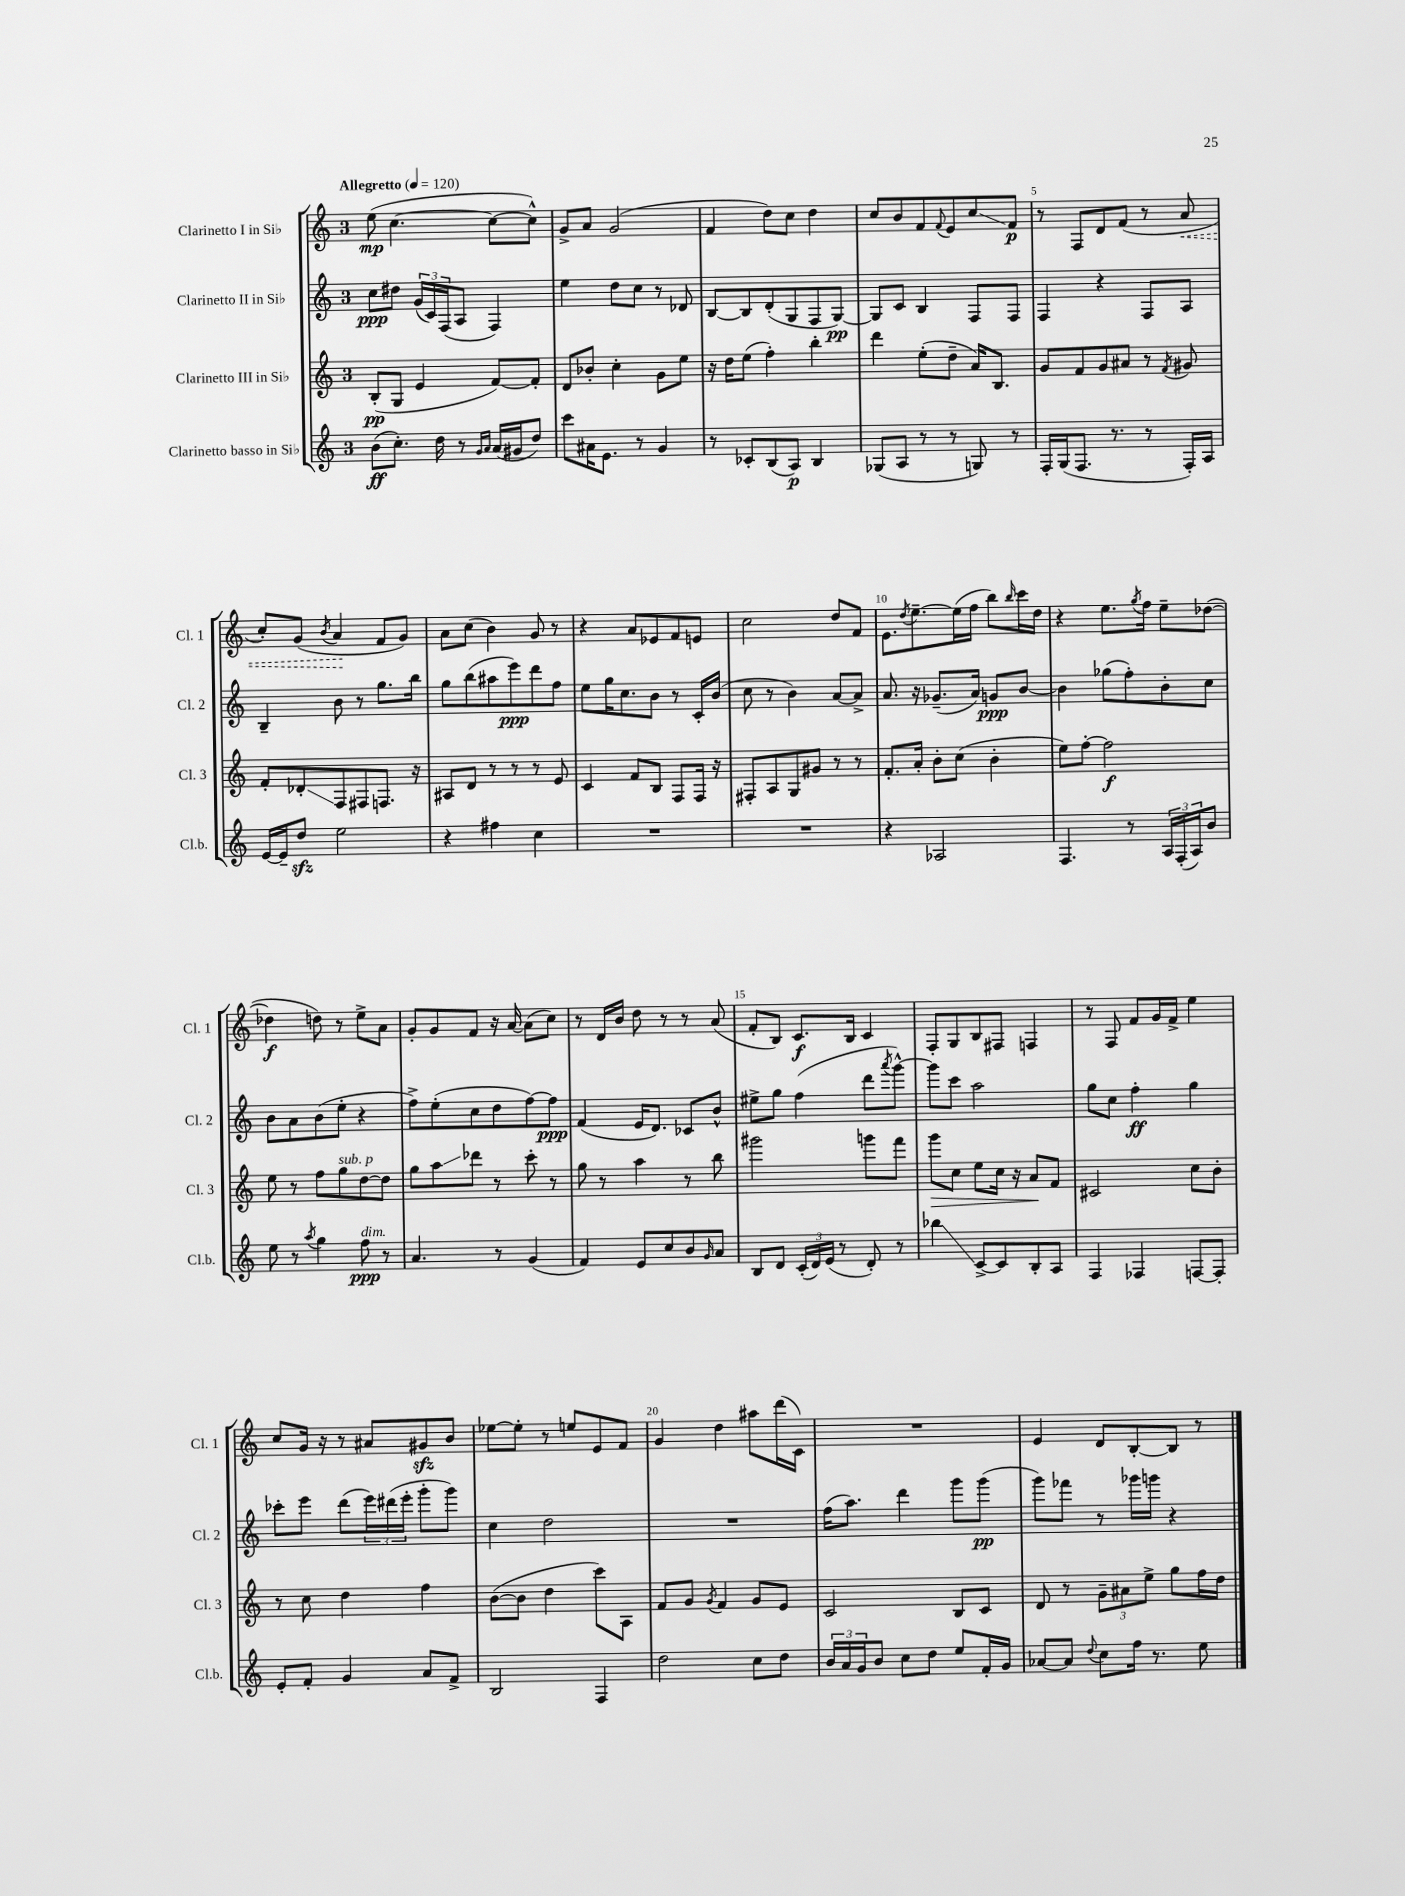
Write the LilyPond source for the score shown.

<<
\new StaffGroup <<
\new Staff = "s0" \with { instrumentName = "Clarinetto I in Sib" shortInstrumentName = "Cl. 1" } {
    \clef treble \key c \major \once \override Staff.TimeSignature.style = #'single-digit \time 3/4 \tempo "Allegretto" 4 = 120
    e''8\mp( c''4.~ c''8~ c''8-^) |
    g'8-> a'8 g'2( |
    f'4 d''8) c''8 d''4 |
    c''8 b'8 f'8 \appoggiatura { f'8 } e'8 c''8\glissando f'8\p |
    r8 f8 d'8 f'8( r8 \once \override Hairpin.style = #'dashed-line a'8\< |
    c''8-.) g'8( \acciaccatura { b'8 } a'4\! f'8 g'8) |
    a'8 c''8( b'4) g'8 r8 |
    r4 a'8 ees'8 f'8 e'8 |
    c''2 d''8 f'8 |
    e'8. \acciaccatura { d''8 } e''8.~-- e''16( f''16 b''8) \grace { b''16 } c'''16 d''16 |
    r4 e''8. \acciaccatura { g''8 } f''16 e''8-- des''8~( |
    des''4\f d''8) r8 e''8-> a'8 |
    g'8-. g'8 f'8 r16 a'16~ a'8( c''8) |
    r8 d'16 b'16 d''8 r8 r8 a'8( |
    f'8-. b8) c'8.\f b16 c'4 |
    f8-. g8 b8 fis8 f4 |
    r8 f8 f'8 g'16 f'16-> e''4 |
    c''8 g'16 r16 r8 ais'8 gis'8\sfz b'8 |
    ees''8~ ees''8-. r8 e''8 e'8 f'8 |
    g'4 d''4 ais''8 d'''16( c'16) |
    R2. |
    e'4 d'8 b8~-. b8 r8 \bar "|." |
}
\new Staff = "s1" \with { instrumentName = "Clarinetto II in Sib" shortInstrumentName = "Cl. 2" } {
    \clef treble \key c \major \once \override Staff.TimeSignature.style = #'single-digit \time 3/4
    c''8\ppp dis''8 \tuplet 3/2 { g'16( c'16) f16( } a8 f4) |
    e''4 d''8 c''8 r8 des'8 |
    b8~ b8 d'8-.( g8 f8 g8~\pp) |
    g8 c'8 b4 f8 f8 |
    f4 r4 f8 a8 |
    b4-- b'8 r8 g''8. b''16 |
    g''8 b''8( ais''8 e'''8\ppp) d'''8 f''8 |
    e''8 g''16 c''8. b'8 r8 c'16-. b'16( |
    c''8 r8 b'4) a'8~ a'8-> |
    a'8. r16 ges'8.--( a'16) g'8\ppp b'8~ |
    b'4 ges''8( f''8-.) b'8-. c''8 |
    b'8 a'8 b'8( e''8-. r4 |
    f''8->) e''8-.( c''8 d''8 f''8~) f''8\ppp |
    f'4( e'16 d'8.) ces'8 b'8-^ |
    eis''8-> g''8 f''4( d'''8 \acciaccatura { a'''8 } g'''8~-^) |
    g'''8 c'''8 a''2 |
    g''8 c''8 f''4-.\ff g''4 |
    ces'''8-. e'''8 d'''8( \tuplet 3/2 { e'''16) dis'''16( e'''16-. } g'''8-. g'''8) |
    c''4 d''2 |
    R2. |
    f''16( a''8.) d'''4 g'''8 g'''8\pp( |
    g'''8) fes'''8 r8 ges'''16 g'''16 r4 \bar "|." |
}
\new Staff = "s2" \with { instrumentName = "Clarinetto III in Sib" shortInstrumentName = "Cl. 3" } {
    \clef treble \key c \major \once \override Staff.TimeSignature.style = #'single-digit \time 3/4
    b8-.\pp( g8 e'4 f'8~) f'8-. |
    d'8 bes'8-. c''4-. g'8 e''8 |
    r16 d''16 e''8( f''4-.) b''4-. |
    d'''4 e''8-.( d''8-- a'16) b8. |
    g'8 f'8 g'8 ais'8 r8 \acciaccatura { f'8 } gis'8 |
    f'8-. des'8-.\glissando f8 fis8 f8. r16 |
    ais8 d'8 r8 r8 r8 e'8 |
    c'4 f'8 b8 f8 f16 r16 |
    fis8-. a8 g8 gis'8 r8 r8 |
    f'8.-. a'16-. b'8-. c''8( b'4-. |
    e''8) f''8~-. f''2\f |
    e''8 r8 f''8 g''8^\markup { \italic "sub. p" } d''8~ d''8 |
    g''8 a''8\glissando des'''8 r8 c'''8-. r8 |
    g''8 r8 a''4 r8 b''8 |
    gis'''2 g'''8 f'''8 |
    g'''8\> c''8 e''8 c''16 r16 a'8\! f'8 |
    cis'2 c''8 b'8-. |
    r8 c''8 d''4 f''4 |
    b'8~( b'8 d''4 c'''8) a8 |
    f'8 g'8 \acciaccatura { g'8 } f'4 g'8 e'8 |
    c'2 b8 c'8 |
    d'8 r8 \tuplet 3/2 { g'8-- ais'8 e''8-> } g''8 f''16 d''16 \bar "|." |
}
\new Staff = "s3" \with { instrumentName = "Clarinetto basso in Sib" shortInstrumentName = "Cl.b." } {
    \clef treble \key c \major \once \override Staff.TimeSignature.style = #'single-digit \time 3/4
    b'8\ff( c''8.-.) d''16 r8 \grace { g'16 a'16 } a'16( gis'16 d''8) |
    c'''8 ais'16 e'8. r8 g'4 |
    r8 ces'8-. b8( a8\p) b4 |
    ges8( a8 r8 r8 g8) r8 |
    f16-. g16( f8. r8. r8 f16-.) a16 |
    e'16~ e'16-- d''8\sfz e''2 |
    r4 fis''4 c''4 |
    R2. |
    R2. |
    r4 aes2 |
    f4. r8 \tuplet 3/2 { a16 f16-.( a16) } b'8 |
    e''8 r8 \acciaccatura { a''8 } g''4 f''8\ppp^\markup { \italic "dim." } r8 |
    a'4. r8 g'4( |
    f'4) e'8 c''8 b'8 \grace { g'16 } a'8 |
    b8 d'8 \tuplet 3/2 { c'16-.( d'16) e'16( } r8 d'8-.) r8 |
    bes''4\glissando c'8~-> c'8 b8-. a8 |
    f4 fes4 f8~ f8-. |
    e'8-. f'8-. g'4 a'8 f'8-> |
    b2 f4 |
    d''2 c''8 d''8 |
    \tuplet 3/2 { b'16 a'16 g'16 } b'8 c''8 d''8 e''8 f'16-. g'16 |
    aes'8~ aes'8 \appoggiatura { d''8 } c''8 f''16 r8. e''8 \bar "|." |
}
>>
>>
\layout { \context { \Score \override BarNumber.break-visibility = ##(#f #t #t) barNumberVisibility = #(every-nth-bar-number-visible 5) } }
